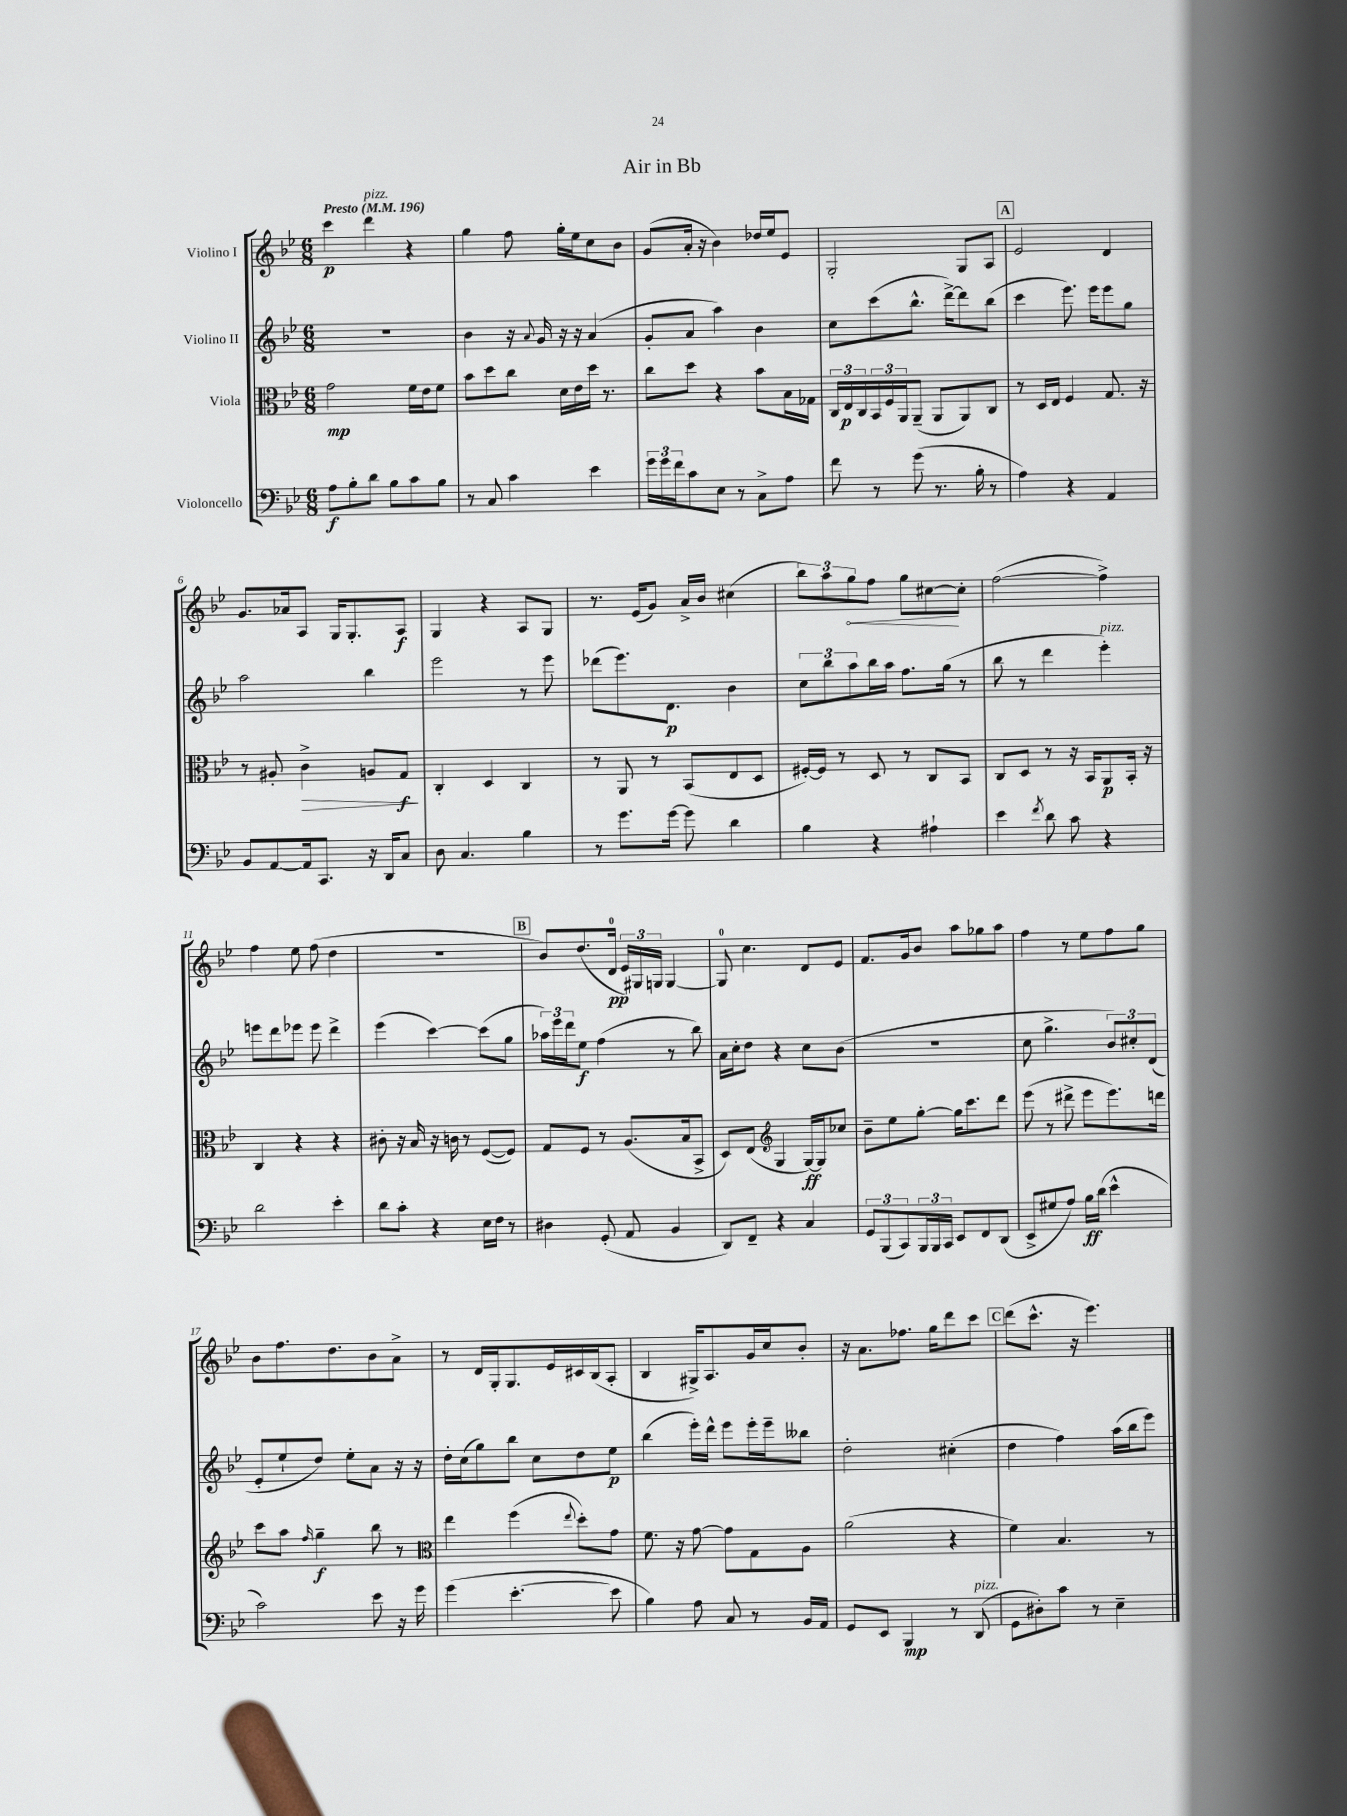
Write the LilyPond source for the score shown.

\header { title = "Air in Bb" }
<<
\new StaffGroup <<
\new Staff = "s0" \with { instrumentName = "Violino I" } {
    \clef treble \key bes \major \numericTimeSignature \time 6/8 \tempo "Presto" 4 = 196
    c'''4\p d'''4^\markup { \italic "pizz." } r4 |
    g''4 f''8 g''16-. ees''16 c''8 bes'8 |
    g'8( a'16-. r16 bes'4) des''16 ees''16 ees'8 |
    g2-. g8 a8 |
    \mark \markup { \box "A" } ees'2 d'4 |
    g'8. aes'16 a8 g16 g8.-. a8\f |
    g4 r4 a8 g8 |
    r8. ees'16( g'8) a'16-> bes'16 cis''4( |
    \tuplet 3/2 { bes''8) a''8 \once \override Hairpin.circled-tip = ##t g''8\< } f''8 g''8 cis''8~\! cis''8-. |
    f''2~( f''4->) |
    f''4 ees''8 f''8( d''4 |
    R2. |
    \mark \markup { \box "B" } bes'8) d''8.( d'16-0\pp \tuplet 3/2 { ees'16) gis16 g16 } g4~ |
    g8-0 c''4. d'8 ees'8 |
    f'8. g'16 bes'8 a''8 ges''8 a''8 |
    f''4 r8 ees''8 f''8 g''8 |
    bes'8 f''8. d''8. bes'8 a'8-> |
    r8 d'16 g16-. g8. ees'16 cis'16 bes16( a8-. |
    bes4 gis16->) a8. g'16 c''16 bes'8-. |
    r16 a'8. fes''8. g''16 d'''8 c'''8 |
    \mark \markup { \box "C" } d'''8( c'''8.-^ r16 ees'''4.) \bar "|." |
}
\new Staff = "s1" \with { instrumentName = "Violino II" } {
    \clef treble \key bes \major \numericTimeSignature \time 6/8
    R2. |
    bes'4 r16 \appoggiatura { a'8 } g'16 r16 r16 a'4( |
    g'8-. a'8 a''4) bes'4 |
    c''8 c'''8( bes''8.-^ d'''16~->) d'''8 bes''8( |
    \mark \markup { \box "A" } c'''4 ees'''8.) ees'''16 ees'''8 g''8 |
    a''2 bes''4 |
    ees'''2 r8 ees'''8 |
    des'''8( ees'''8.) d'8.\p bes'4 |
    \tuplet 3/2 { c''8 bes''8 a''8 } bes''16 a''16 f''8. g''16( r8 |
    bes''8 r8 d'''4 ees'''4-.^\markup { \italic "pizz." }) |
    e'''8 d'''8 ees'''8 ees'''8 d'''4-> |
    ees'''4( c'''4~) c'''8( g''8 |
    \mark \markup { \box "B" } \tuplet 3/2 { aes''16) ees'''16 d'''16 } ees''8\f f''4( r8 bes''8) |
    a'16 c''16-. d''8 r4 c''8 bes'8( |
    R2. |
    c''8 g''4.-> \tuplet 3/2 { bes'8) cis''8-. d'8( } |
    ees'8-. ees''8-! d''8) ees''8-. a'8 r16 r16 |
    d''16-. c''16( g''8) bes''8 c''8 d''8 ees''8\p |
    bes''4( ees'''16-.) d'''16-^ ees'''8 ees'''16-. ees'''16-- beses''8 |
    d''2-. cis''4-.( |
    \mark \markup { \box "C" } d''4 f''4) a''16( bes''16 ees'''8) \bar "|." |
}
\new Staff = "s2" \with { instrumentName = "Viola" } {
    \clef alto \key bes \major \numericTimeSignature \time 6/8
    g'2\mp f'16 ees'16 f'8 |
    bes'8 d''8 c''8 d'16 ees'16 d''16 r8. |
    c''8 d''8 r4 bes'8 bes16 ges16 |
    \tuplet 3/2 { c16 ees16\p c16 } \tuplet 3/2 { bes,16 f16 a,16 } a,8--( a,8 a,8) c8 |
    \mark \markup { \box "A" } r8 d16 ees16 f4 g8. r16 |
    r8 ais8-. c'4->\> a8 g8\f\! |
    c4-. d4 c4 |
    r8 a,8 r8 bes,8( ees8 d8 |
    fis16~-.) fis16 r8 d8 r8 c8 bes,8 |
    c8 d8 r8 r16 bes,16 a,8\p bes,16-. r16 |
    c4 r4 r4 |
    cis'8-. r16 bes16 r16 c'16 r8 f8~( f8) |
    \mark \markup { \box "B" } g8 f8 r8 a8.( bes16 bes,8-> |
    d8) ees8( \clef treble g4 g16~\ff) g16 ces''8 |
    bes'8-- ees''8 g''8~-. g''16 c'''8. d'''8 |
    ees'''8( r8 dis'''8-> ees'''8 ees'''8.) d'''16 |
    c'''8 a''8 \grace { f''16 } g''4--\f bes''8 r8 |
    \clef alto ees''4 f''4( \appoggiatura { ees''8 } d''8-.) g'8 |
    f'8. r16 g'8~ g'8 g8 a8 |
    a'2( r4 |
    \mark \markup { \box "C" } f'4) bes4. r8 \bar "|." |
}
\new Staff = "s3" \with { instrumentName = "Violoncello" } {
    \clef bass \key bes \major \numericTimeSignature \time 6/8
    a8\f bes8-. d'8 bes8 c'8 bes8 |
    r8 c8 c'4 ees'4 |
    \tuplet 3/2 { g'16 g'16 f'16 } c'8 ees8 r8 c8-> a8 |
    f'8 r8 g'8( r8. bes16-. r8 |
    \mark \markup { \box "A" } a4) r4 a,4 |
    bes,8 a,8~ a,16 c,8. r16 d,16 c8 |
    d8 c4. bes4 |
    r8 g'8. g'16~ g'8 d'4 |
    bes4 r4 ais4-! |
    ees'4 \acciaccatura { f'8 } d'8 c'8 r4 |
    d'2 ees'4-. |
    d'8 c'8-. r4 ees16 f16 r8 |
    \mark \markup { \box "B" } dis4 g,8-.( a,8 bes,4 |
    d,8) f,8-- r4 c4 |
    \tuplet 3/2 { g,8 bes,,8( c,8) } \tuplet 3/2 { bes,,16 bes,,16 c,16 } ees,8 f,8 d,8( |
    ees,8-> gis8 a8) bes16\ff d'16( ees'4-^ |
    c'2) ees'8 r16 g'16 |
    g'4( ees'4.~-. ees'8 |
    bes4) a8 c8 r8 bes,16 a,16 |
    g,8 ees,8 bes,,4\mp r8 d,8^\markup { \italic "pizz." }( |
    \mark \markup { \box "C" } g,8 dis8-.) c'8 r8 ees4-- \bar "|." |
}
>>
>>
